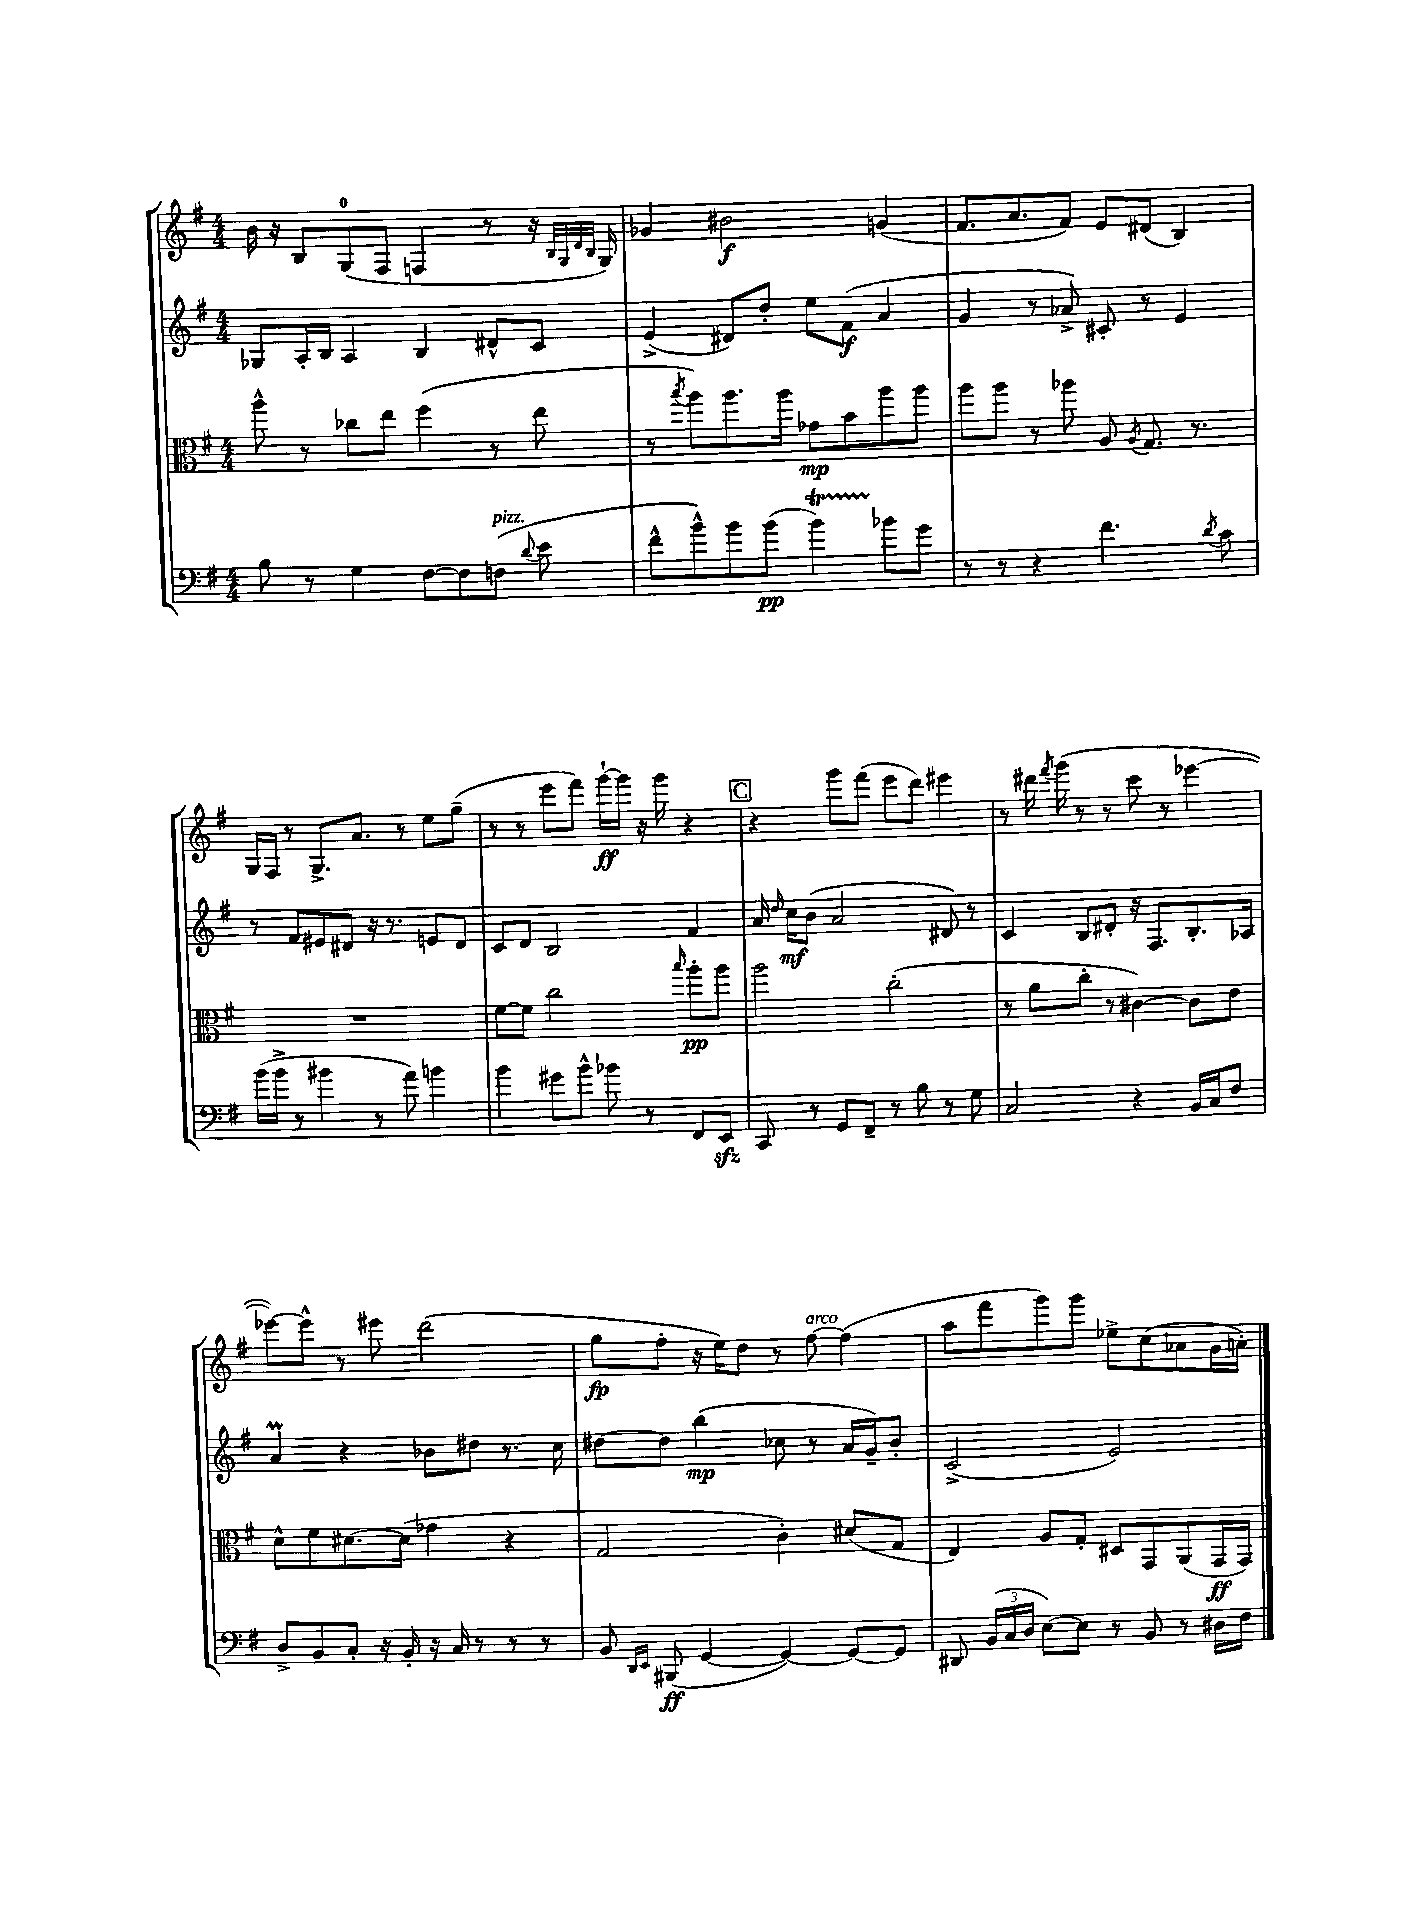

**kern	**kern	**kern	**kern
*staff4	*staff3	*staff2	*staff1
*clefF4	*clefC3	*clefG2	*clefG2
*k[f#]	*k[f#]	*k[f#]	*k[f#]
*M4/4	*M4/4	*M4/4	*M4/4
8B\	8aa^^\	8G-/L	16b\
.	.	.	16r
8r	8r	16A'/L	8B/L
.	.	16B/JJ	.
4G\	8cc-\L	4A/	(8G/
.	8ee\J	.	8F#/J
[8F#\L	(4ff#\	4B/	4F/
8F#\]	.	.	.
(8F\J	8r	8d#^^/L	8r
8qqd/	.	.	.
8e\	8ee\	8c/J	16r
.	.	.	32qqB/LLL
.	.	.	32qqG/
.	.	.	32qqd/
.	.	.	32qqB/JJJ
.	.	.	16G/)
=	=	=	=
8f#^^\L	8r	(4e^/	4g-/
.	8qbb/	.	.
8b^^\)	8aa\L)	.	.
8b\	8.aa\	8d#/L)	2b#\
(8b\J	.	8dd'/J	.
.	16aa\Jk	.	.
4b\)	8g-\L	8ee\L	.
.	8b\	(8f#\J	.
8b-\L	8aa\	4a/	(4g/
8g\J	8aa\J	.	.
=	=	=	=
8r	8aa\L	4g/	8.f#/L
8r	8aa\J	.	.
.	.	.	8.a/
4r	8r	8r	.
.	8aa-\	8a-^/)	8f#/J)
4.f#\	8A/	8c#'/	8e/L
.	8qA/	.	.
.	8.G/	8r	(8d#/J
.	.	4e/	4B/)
.	8.r	.	.
8qd/	.	.	.
8c\	.	.	.
=	=	=	=
(16b\LL	1r	8r	16G/LL
16b^\JJ	.	.	16F#/JJ
8r	.	8f#/L	8r
4b#\	.	8e#/	8.G^/L
.	.	8d#/J	.
.	.	.	8.a/J
8r	.	16r	.
.	.	8.r	.
8a\)	.	.	8r
4b\	.	8e/L	8ee\L
.	.	8d#/J	(8gg~\J
=	=	=	=
4b\	[8f#\L	8c/L	8r
.	8f#\]J	8d/J	8r
8g#\L	2cc\	2B/	8eee\L
8b^^\J	.	.	8fff#\J)
8b-\	.	.	[16ggg`\LL
.	.	.	16ggg\]JJ
8r	.	.	16r
.	.	.	16ggg\
.	16qqbb/	.	.
8FF#/L	8aa'\L	4f#/	4r
8EE/J	8aa\J	.	.
=	=	=	=
8CC/	2aa\	16a/	4r
.	.	16qqdd/	.
.	.	16cc\LK	.
8r	.	(8b\J	.
8GG/L	.	2a/	8ggg\L
8FF#~/J	.	.	(8fff#\J
8r	(2cc'\	.	8eee\L
8B\	.	.	8ddd\J)
8r	.	8d#/)	4eee#\
8G\	.	8r	.
=	=	=	=
2C/	8r	4c/	8r
.	8a\L	.	16ddd#\
.	.	.	8qfff#/
.	.	.	(16ggg\
.	8cc'\J	8B/L	8r
.	8r	8d#'/J	8r
4r	[4c#\)	16r	8ccc\
.	.	8.F#/L	.
.	.	.	8r
16BB/LL	8c#\]L	8.B'/	[4eee-\
16C/J	.	.	.
8F#/J	8e\J	.	.
.	.	16A-/Jk	.
=	=	=	=
8D^/L	8d^^\L	4a/	8eee-\_L)
8BB/	8f#\	.	8eee-^^\]J
8C'/J	[8.d#\	4r	8r
16r	.	.	8eee#\
16BB'/	(16d#\]Jk	.	.
16r	4g-\	8b-\L	(2ddd\
16C/	.	.	.
8r	.	8dd#\J	.
8r	4r	8.r	.
8r	.	.	.
.	.	16cc\	.
=	=	=	=
8BB/	2G/	[8dd#\L	8gg\L
16qqDD/LL	.	.	.
16qqEE/JJ	.	.	.
(8BBB#/	.	8dd#\]J	8ff#'\J
[4GG/	.	(4bb\	16r
.	.	.	16ee\LK)
.	.	.	8dd\J
4GG/_)	4c'\)	8cc-\	8r
.	.	8r	[8ff#\
8GG/_L	(8d#/L	16a/LL	(4ff#\]
.	.	16g~/J)	.
8GG/]J	8G/J	8b'/J	.
=	=	=	=
8DD#/	4E/)	(2c^/	8aa\L
(24BB/LL	.	.	8fff#\
24C/	.	.	.
24D/JJ	.	.	.
[8E\L)	8A/L	.	8ggg\)
8E\]J	8G'/J	.	8ggg\J
8r	8D#/L	2e/)	8ee-^\L
8BB/	8GG/	.	(8cc\
8r	(8AA/	.	8a-\
16D#\LL	16GG/L	.	16g\L
16F#\JJ	16GG/JJ)	.	16a'\JJ)
==	==	==	==
*-	*-	*-	*-
